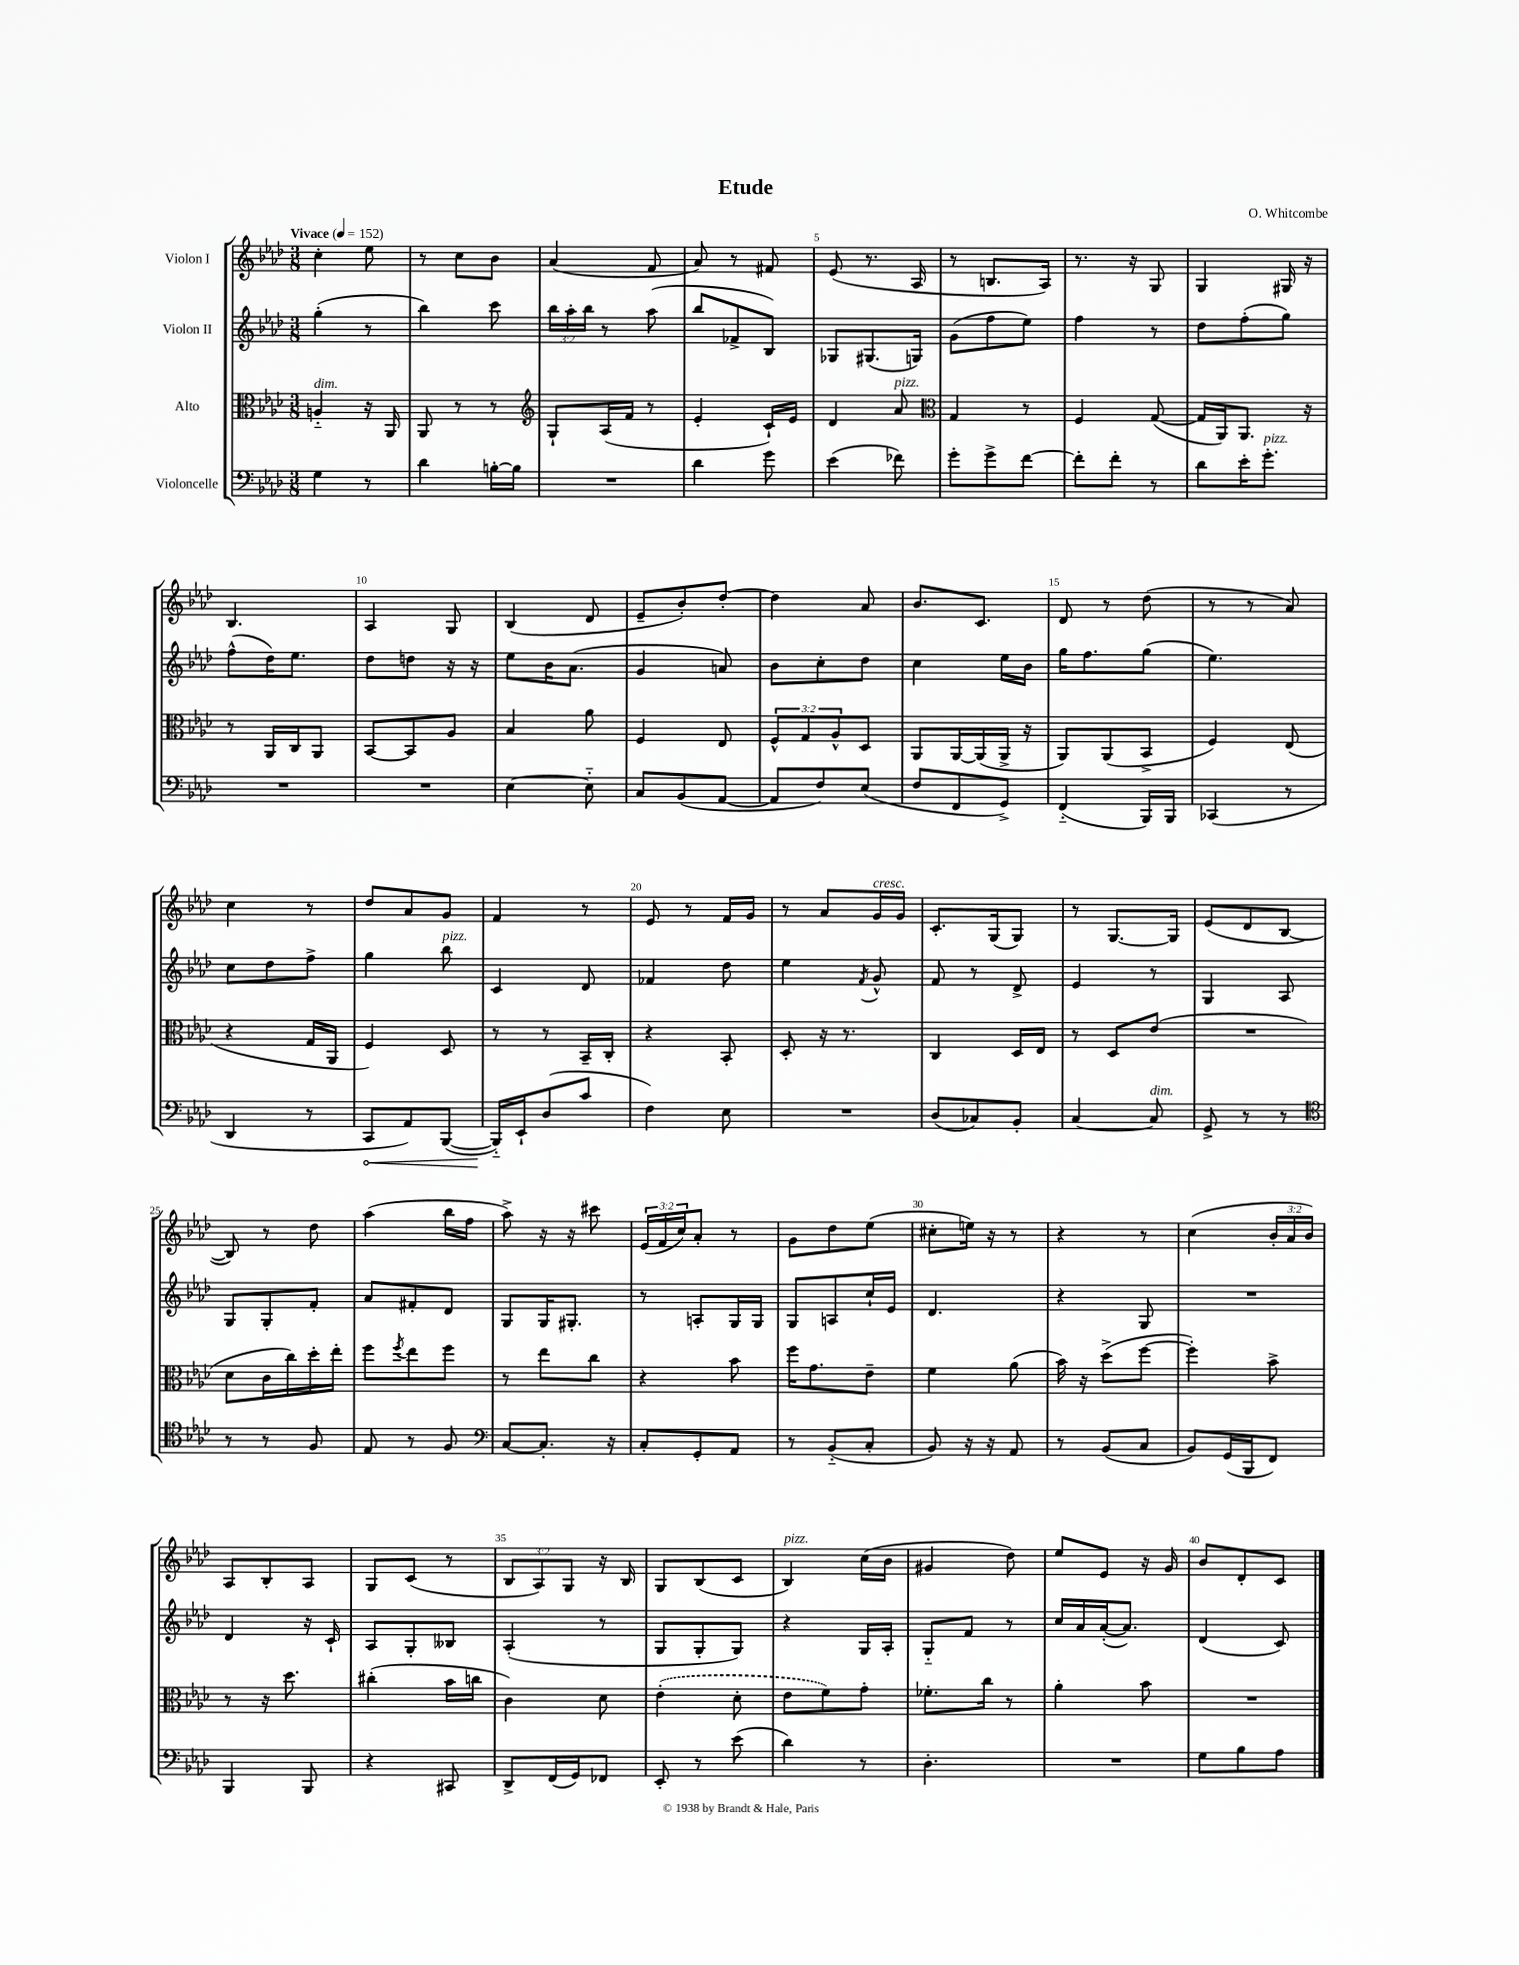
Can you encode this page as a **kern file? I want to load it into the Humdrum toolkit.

**kern	**kern	**kern	**kern
*staff4	*staff3	*staff2	*staff1
*clefF4	*clefC3	*clefG2	*clefG2
*k[b-e-a-d-]	*k[b-e-a-d-]	*k[b-e-a-d-]	*k[b-e-a-d-]
*M3/8	*M3/8	*M3/8	*M3/8
*MM152	*MM152	*MM152	*MM152
4G\	4A'~/	(4gg'\	4cc'\
8r	16r	8r	8ee-\
.	16AA-/	.	.
=	=	=	=
4d-\	8AA-/	4bb-\)	8r
.	8r	.	8cc\L
[16B'\LL	8r	8ccc\	8b-\J
16B\]JJ	.	.	.
=	=	=	=
*	*clefG2	*	*
4.r	8G`/L	24bb-\LL	(4a-/
.	.	24aa-'\	.
.	.	24bb-\JJ	.
.	(16A-/L	8r	.
.	16f/JJ	.	.
.	8r	(8aa-\	8f/
=	=	=	=
4d-\	4e-'/	8bb-/L	8a-/)
.	.	8f-^/	8r
8g\	16c`/LL)	8B-/J)	8f#/
.	16e-/JJ	.	.
=	=	=	=
(4e-\	4d-/	8G-/L	(8e-/
.	.	(8.G#/	8.r
8f-\)	8a-/	.	.
.	.	16G/Jk)	16A-/
=	=	=	=
*	*clefC3	*	*
8g'\L	4G/	(8g\L	8r
8g^\	.	8ff\	8.B/L
[8f\J	8r	8ee-\J)	.
.	.	.	16A-/Jk)
=	=	=	=
8f'\]L	4F/	4ff\	8.r
8f'\J	.	.	.
.	.	.	16r
8r	([8G/	8r	8G/
=	=	=	=
8d-\L	16G/]LL	8dd-\L	4G/
.	16AA-/J)	.	.
16e-'\K	8.AA-/J	(8ff'\	.
8.g'\J	.	.	.
.	.	8gg\J)	16G#/
.	16r	.	16r
=	=	=	=
4.r	8r	(8ff^^\L	4.B-/
.	16AA-/LL	16dd-\K)	.
.	16C/J	8.ee-\J	.
.	8AA-/J	.	.
=	=	=	=
4.r	[8BB-/L	8dd-\L	4A-/
.	8BB-/]	8dd\J	.
.	8A-/J	16r	8G/
.	.	16r	.
=	=	=	=
[4E-\	4B-/	8ee-\L	(4B-/
.	.	16b-\K	.
.	.	(8.a-\J	.
8E-'~\]	8a-\	.	8d-/
=	=	=	=
8C/L	4F/	4g/	8e-~/L
(8BB-/	.	.	8b-'/)
[8AA-/J	8E-/	8a/)	[8dd-'/J
=	=	=	=
8AA-/]L	12F^^/L	8b-\L	4dd-\]
.	12G/	.	.
8F/)	.	8cc'\	.
.	12A-^^/	.	.
(8E-/J	8D-/J	8dd-\J	8a-/
=	=	=	=
8F/L	8AA-/L	4cc\	8.b-/L
8FF/	[16AA-/L	.	.
.	(16AA-/]	.	8.c/J
8GG^/J)	16AA-^/JJ	16ee-\LL	.
.	16r	16b-\JJ	.
=	=	=	=
(4FF'~/	8AA-/L)	16gg\LK	8d-/
.	.	8.ff\	.
.	(8AA-/	.	8r
16BBB-/LL)	8BB-^/J	(8gg\J	(8dd-\
16BBB-/JJ	.	.	.
=	=	=	=
(4CC-/	4F/)	4.ee-\)	8r
.	.	.	8r
8r	(8E-/	.	8a-/)
=	=	=	=
4DD-/	4r	8cc\L	4cc\
.	.	8dd-\	.
8r	16G/LL	8ff^\J	8r
.	16AA-/JJ	.	.
=	=	=	=
8CC/L	4F/)	4gg\	8dd-/L
8AA-/)	.	.	8a-/
([8BBB-/J	8D-/	8bb-\	8g/J
=	=	=	=
16BBB-'~/]LL)	8r	4c/	4f/
16EE-`/J	.	.	.
(8D-/	8r	.	.
8c/J	16BB-~/LL	8d-/	8r
.	16C'/JJ	.	.
=	=	=	=
4F\)	4r	4f-/	8e-/
.	.	.	8r
8E-\	8BB-'/	8dd-\	16f/LL
.	.	.	16g/JJ
=	=	=	=
4.r	8D-'/	4ee-\	8r
.	16r	.	8a-/L
.	8.r	.	.
.	.	8qf/	.
.	.	8g^^/	16g/L
.	.	.	16g/JJ
=	=	=	=
(8D-/L	4C/	8f/	8.c'/L
8C-/)	.	8r	.
.	.	.	(16G/k
8BB-'/J	16D-/LL	8d-^/	8G/J)
.	16E-/JJ	.	.
=	=	=	=
[4C/	8r	4e-/	8r
.	8D-/L	.	[8.G/L
8C/]	(8e-/J	8r	.
.	.	.	16G/]Jk
=	=	=	=
8GG^/	4.r	4G/	(8e-/L
8r	.	.	8d-/
8r	.	8A-/	[8B-/J
=	=	=	=
*clefC4	*	*	*
8r	8d-\L	8G/L	8B-/])
8r	16c\L	8G'/	8r
.	16cc\)	.	.
8F/	16dd-'\	8f'/J	8dd-\
.	16ee-'\JJ	.	.
=	=	=	=
8E-/	8ff\L	8a-/L	(4aa-\
.	8qff/	.	.
8r	8ee-\	8f#'/	.
8F/	8ff\J	8d-/J	16bb-\LL
.	.	.	16ff\JJ
=	=	=	=
*clefF4	*	*	*
[8C/L	8r	8G/L	8aa-^\)
8.C'/]J	8ee-\L	16G/K	16r
.	.	8.G#'/J	16r
.	8cc\J	.	8ccc#\
16r	.	.	.
=	=	=	=
8C'/L	4r	8r	(24e-/LL
.	.	.	24f/
.	.	.	24cc/J)
8GG'/	.	8A'/L	8a-'/J
8AA-/J	8b-\	16G/L	8r
.	.	16G/JJ	.
=	=	=	=
8r	16ff\LK	8G/L	8g\L
.	8.g\	.	.
(8BB-'~/L	.	8A/	8dd-\
8C'/J	8e-~\J	16cc`/L	(8ee-\J
.	.	16e-/JJ	.
=	=	=	=
8BB-/)	4f\	4.d-/	8cc#'\L
16r	.	.	16ee\Jk)
16r	.	.	16r
8AA-/	(8a-\	.	8r
=	=	=	=
8r	16b-\)	4r	4r
.	16r	.	.
(8BB-/L	(8dd-^\L	.	.
8C/J	[8ff\J	8G/	8r
=	=	=	=
8BB-/L)	4ff'\])	4.r	(4cc\
(16GG/L	.	.	.
16BBB-/J	.	.	.
8FF/J)	8b-^\	.	24b-'/LL
.	.	.	24a-/
.	.	.	24b-/JJ)
=	=	=	=
4BBB-/	8r	4d-/	8A-/L
.	16r	.	8B-'/
.	8.dd-\	.	.
8BBB-/	.	16r	8A-/J
.	.	16c`/	.
=	=	=	=
4r	(4cc#'\	8A-/L	8G/L
.	.	8G'/	(8c/J
8CC#/	16b-\LL	8B--/J	8r
.	16cc\JJ	.	.
=	=	=	=
8DD-^/L	4c\)	(4A-'/	12B-/L
.	.	.	12A-/)
(16FF/L	.	.	.
.	.	.	12G/J
16GG/J)	.	.	.
8FF-/J	8d-\	8r	16r
.	.	.	16B-/
=	=	=	=
8EE-'/	(4e-'\	8G/L	8G/L
8r	.	8G'/	(8B-/
(8e-\	8d-'\	8G/J)	8c/J
=	=	=	=
4d-\)	8e-\L	4r	4B-/)
.	8f\)	.	.
8r	8g'\J	16G/LL	(16cc\LL
.	.	16A-'/JJ	16b-\JJ
=	=	=	=
4.D-'\	8.f-'\L	8G'~/L	4g#/
.	.	8f/J	.
.	16cc\Jk	.	.
.	8r	8r	8dd-\)
=	=	=	=
4.r	4a-'\	16cc/LL	8ee-/L
.	.	16a-/	.
.	.	([16a-'/J	8e-/J
.	.	8.a-/]J)	.
.	8b-\	.	16r
.	.	.	16g/
=	=	=	=
8G\L	4.r	(4d-/	8b-/L
8B-\	.	.	8d-'/
8A-\J	.	8c/)	8c/J
==	==	==	==
*-	*-	*-	*-
